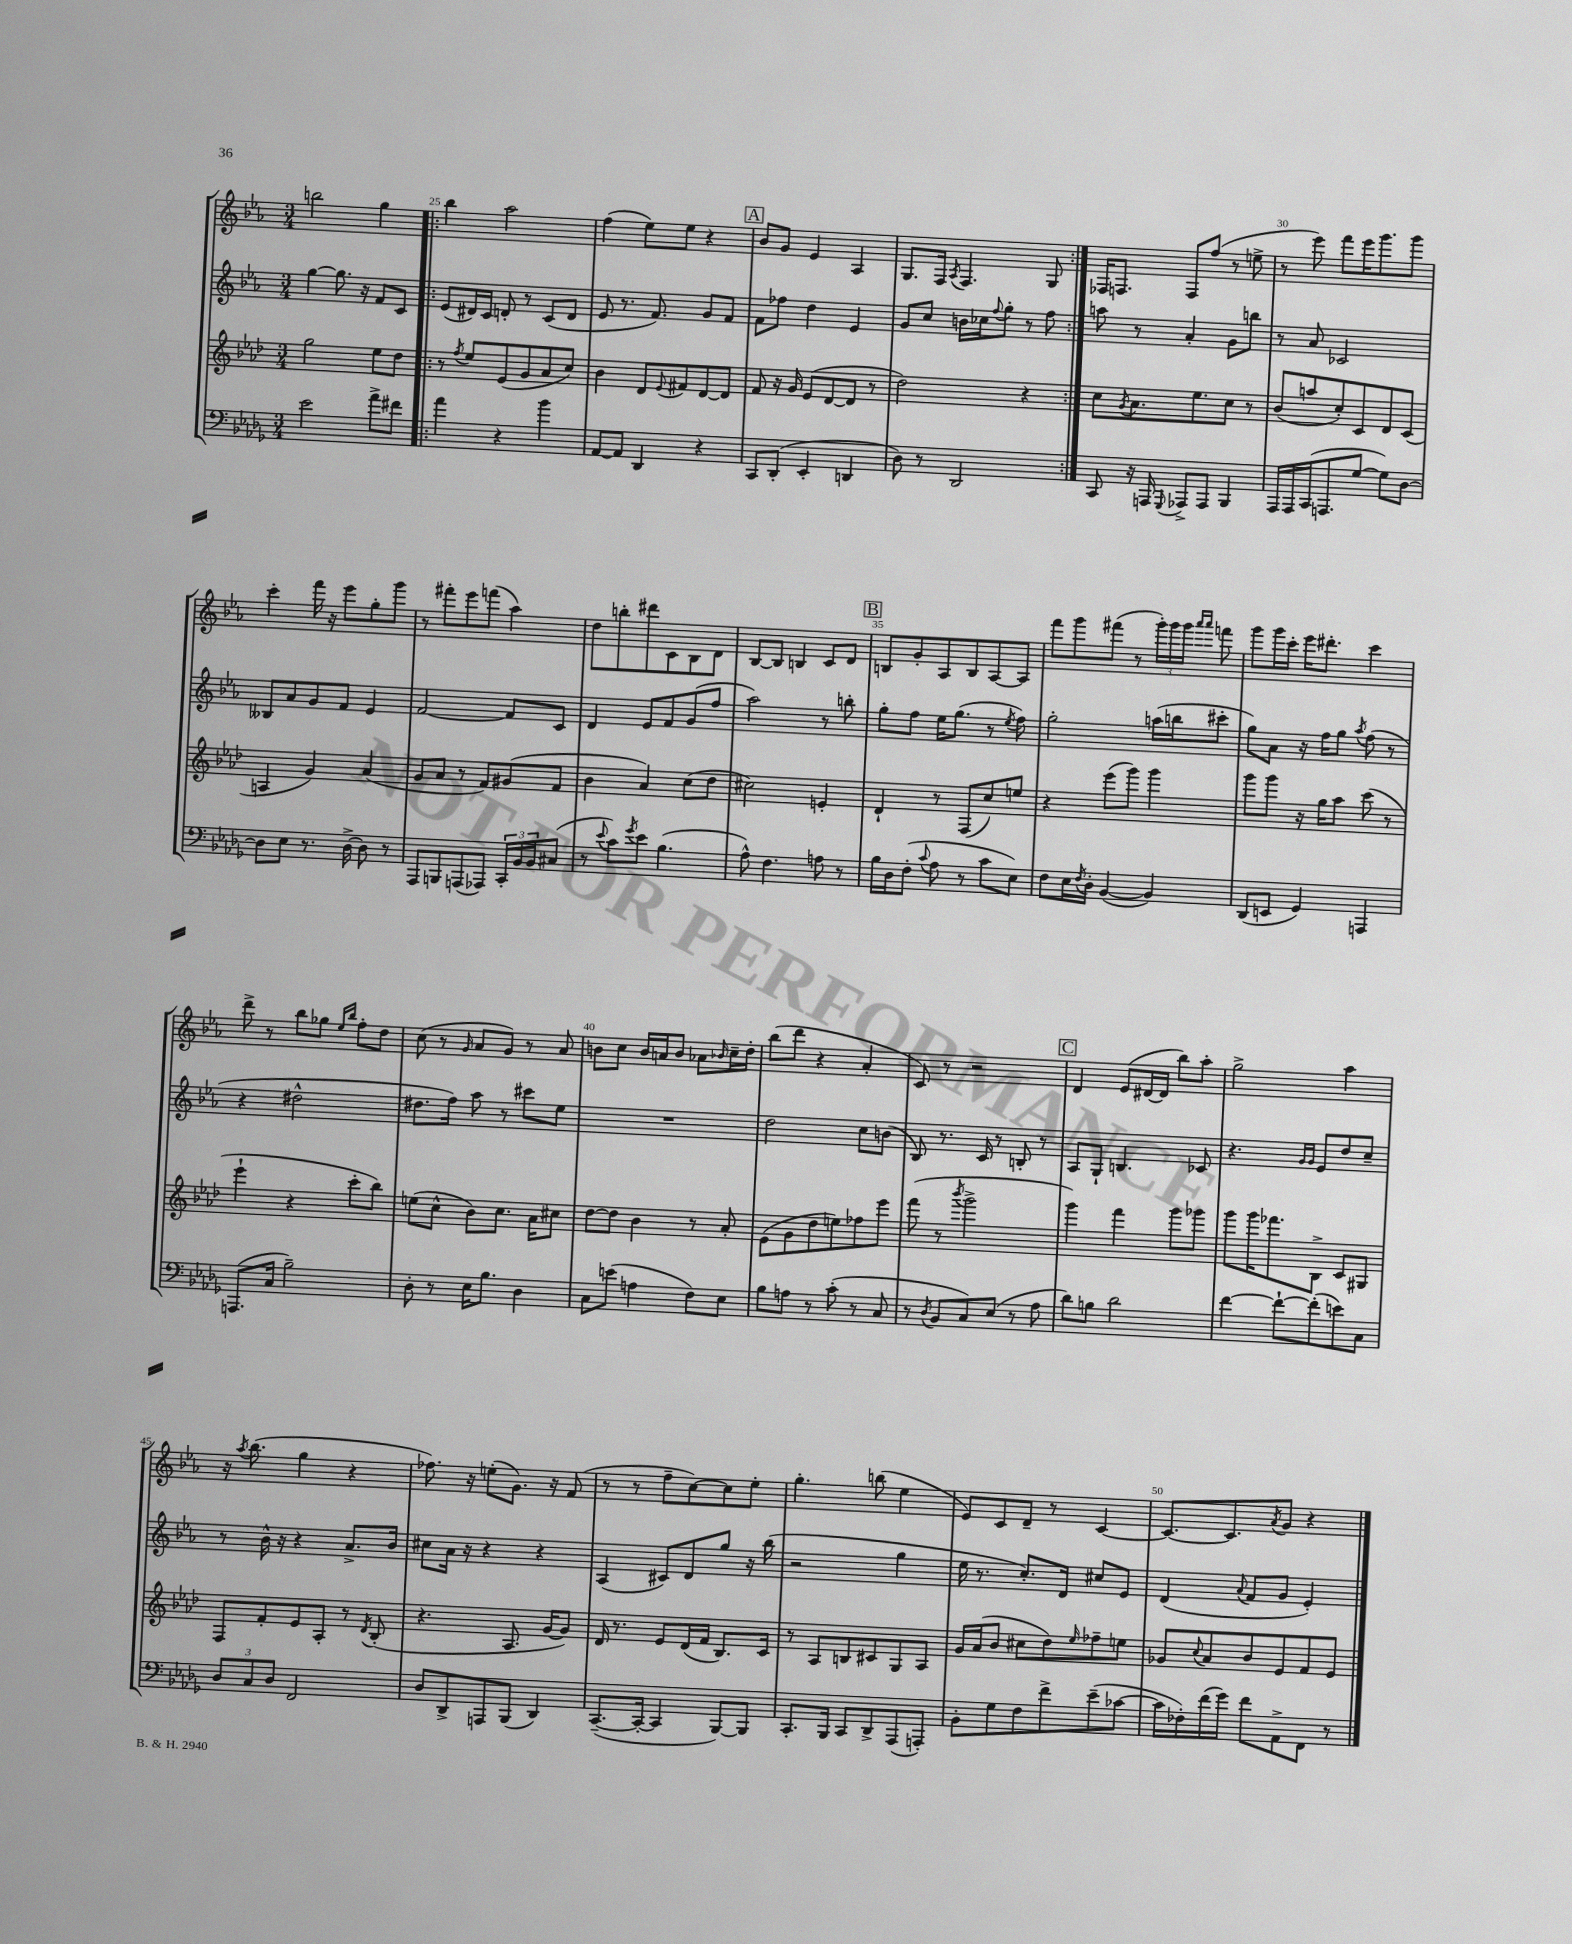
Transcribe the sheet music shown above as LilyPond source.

<<
\new StaffGroup <<
\new Staff = "s0" {
    \clef treble \key ees \major \numericTimeSignature \time 3/4
    b''2 g''4 |
    \repeat volta 2 { bes''4 aes''2 |
    f''4( ees''8) ees''8 r4 |
    \mark \markup { \box "A" } bes'8 g'8 ees'4 aes4 |
    g8. f16 \acciaccatura { aes8 } f4. g8 | }
    fes16 f8. f8 f''8( r8 e''8-> |
    r8 ees'''8) f'''8 ees'''16 g'''8. g'''8 |
    c'''4-. f'''16 r16 ees'''8 g''8-. g'''8 |
    r8 fis'''8-. ees'''8 f'''8( aes''4) |
    d''8 b''8-. dis'''8 c'8 bes8 d'8 |
    bes8~ bes8 b4 c'8 d'8 |
    \mark \markup { \box "B" } b8 g'8-. aes8 b8 aes8~ aes8 |
    f'''8 g'''8 fis'''8( r8 \tuplet 3/2 { g'''16-.) g'''16 g'''16 } \grace { aes'''16 aes'''16 } f'''8 |
    g'''8 g'''16 c'''16-. ees'''16 dis'''8.-. c'''4 |
    d'''8-> r8 bes''8 ges''8 \grace { ees''16 bes''16 } f''8-. d''8 |
    c''8( r8 \grace { g'16 } aes'8 g'8) r8 aes'8 |
    b'8 c''8 b'16 a'16 b'8 aes'8 \grace { bes'16 } c''16-- d''16-. |
    bes''8( d'''8 r4 aes'4-. |
    c'8) r8 r2 |
    \mark \markup { \box "C" } d'4 ees'8( dis'16~ dis'16 bes''8) aes''8-. |
    g''2-> aes''4 |
    r16 \acciaccatura { aes''8 } bes''8.( g''4 r4 |
    fes''8.) r16 e''8-.( g'8.) r16 f'8( |
    r8 r8 f''8-- c''8~) c''8 ees''8-. |
    g''4.-. b''8( ees''4 |
    ees'8) c'8 d'8-- r8 c'4~ |
    c'8.~ c'8. \acciaccatura { aes'8 } g'8 r4 \bar "|." |
}
\new Staff = "s1" {
    \clef treble \key ees \major \numericTimeSignature \time 3/4
    g''4~ g''8. r16 f'8 c'8 |
    \repeat volta 2 { ees'8( dis'16) c'16 d'8-. r8 c'8( d'8 |
    ees'8 r8. f'8.) g'8 f'8 |
    \mark \markup { \box "A" } f'8 fes''8 d''4 ees'4 |
    g'8 c''8 b'16 ces''16 \appoggiatura { f''8 } g''8-. r8 f''8 | }
    a''8 r8 aes'4-. g'8 b''8 |
    r8 aes'8 ces'2 |
    beses8 aes'8 g'8 f'8 ees'4 |
    f'2~ f'8 c'8 |
    d'4 ees'8 f'8 g'8( f''8 |
    aes''2) r8 b''8-. |
    \mark \markup { \box "B" } g''8-. f''8 ees''16 g''8.( r8 \acciaccatura { ees''8 } f''8) |
    g''2-. a''16( b''16 cis'''8-. |
    g''8) aes'8 r16 f''16 g''8 \acciaccatura { aes''8 } f''8( r8 |
    r4 dis''2-^ |
    dis''8. f''16) aes''8 r8 cis'''8 ees''8 |
    R2. |
    d''2 c''8 b'8( |
    bes8) r8. c'16 r8 b8-. r8 |
    \mark \markup { \box "C" } aes8 g8-! b4. ces'8 |
    r4. \grace { g'16 g'16 } ees'8 d''8 c''8-- |
    r8 bes'16-^ r16 r4 aes'8.-> bes'16 |
    cis''8 aes'16 r16 r4 r4 |
    aes4( cis'8) d'8 g''8 r16 bes''16( |
    r2 g''4 |
    ees''16 r8. c''8.-.) d'16 cis''8 ees'8 |
    d'4( \appoggiatura { aes'8 } f'8 g'8 ees'4-.) \bar "|." |
}
\new Staff = "s2" {
    \clef treble \key aes \major \numericTimeSignature \time 3/4
    g''2 ees''8 des''8 |
    \repeat volta 2 { r8 \acciaccatura { f''8 } ees''8 ees'8( g'8 aes'8 c''8) |
    bes'4 des'8 \appoggiatura { ees'8 } fis'8 des'8~ des'8 |
    \mark \markup { \box "A" } f'8 r16 g'16 ees'8( des'8~ des'8 r8 |
    des''2) r4 | }
    c''8 \acciaccatura { g'8 } aes'8. ees''8. c''8 r8 |
    bes'8( a''8 c''8-.) c'8 des'8 c'8( |
    a4 g'4) aes'4( |
    g'8 aes'8 r8 f'8) gis'8( f'8 |
    bes'4 aes'4) c''8( des''8 |
    cis''2) e'4-. |
    \mark \markup { \box "B" } des'4-! r8 f8( c''8) e''8 |
    r4 ees'''8( g'''8) g'''4 |
    g'''8 g'''8 r16 g''16 aes''8 c'''8( r8 |
    ees'''4-! r4 c'''8-. bes''8) |
    e''8( c''8-^ bes'8) c''8. aes'16 cis''8 |
    des''8~ des''8 bes'4 r8 aes'8-. |
    ees'8( g'8 des''8 e''8) fes''8 ees'''8 |
    f'''8( r8 \acciaccatura { bes'''8 } g'''2-> |
    \mark \markup { \box "C" } g'''4) f'''4 g'''8 ges'''8 |
    g'''8 g'''16 fes'''8. bes8-> c'8 gis8 |
    f8 f'8-. ees'8 aes8-. r8 \acciaccatura { des'8 } bes8-.( |
    r4. aes8. g'16~ g'8) |
    des'16 r8. ees'8 des'16( f'16 bes8.) c'16 |
    r8 aes8 b8 cis'8 g8 aes8 |
    g'16 aes'16( bes'8 cis''8 des''8) \grace { ees''16 } fes''8-- e''8 |
    ges'8 \appoggiatura { c''8 } aes'8 bes'8 ees'8 f'8 ees'8 \bar "|." |
}
\new Staff = "s3" {
    \clef bass \key des \major \numericTimeSignature \time 3/4
    ees'2 aes'8-> fis'8 |
    \repeat volta 2 { aes'4 r4 bes'4 |
    aes,8~ aes,8 des,4 r4 |
    \mark \markup { \box "A" } c,8 des,8-.( ees,4-. d,4 |
    des8) r8 des,2 | }
    c,8 r16 a,,16 \appoggiatura { ges,,8 } aes,,8-> aes,,8 bes,,4 |
    aes,,16 aes,,16 c,16( a,,8. ges8~ ges8) des8~ |
    des8 ees8 r8. des16~-> des8 r8 |
    aes,,8 b,,8 a,,8( aes,,8) \tuplet 3/2 { c,16-. bes,16 bes,16 } cis8( |
    r8 \appoggiatura { ees'8 } c'8) \acciaccatura { ges'8 } ees'8 bes4.( |
    aes8-^) f4. a8 r8 |
    \mark \markup { \box "B" } bes16 des16 f8-.( \appoggiatura { c'8 } aes8 r8 c'8 ees8) |
    f8 ees16 \acciaccatura { f8 } des16-. bes,4~( bes,4) |
    des,8( e,8 ges,4) a,,4 |
    a,,8.( c16 bes2--) |
    des8-. r8 ees16 bes8. des4 |
    c8 e'8( a4 f8) ees8 |
    bes8 a8 r8 c'8-.( r8 c8 |
    r8 \acciaccatura { des8 } bes,8 c8) ees8( r8 aes8 |
    \mark \markup { \box "C" } des'8) b8 des'2 |
    f'4~ f'8~-! f'8-.( e'8) c8 |
    \tuplet 3/2 { des8 c8 des8 } f,2 |
    des8 des,8-> a,,8 bes,,8( des,4) |
    c,8.~--( c,16~-. c,4 bes,,8~) bes,,8 |
    c,8.-. bes,,16 c,8 des,8-> aes,,8( a,,8-.) |
    bes,8-. ges8 f8 f'8-> ees'8--( ces'8~ |
    ces'16 fes16-.) f'16( ges'16) f'8 aes,8-> f,8 r8 \bar "|." |
}
>>
>>
\layout { \context { \Score currentBarNumber = #24 \override BarNumber.break-visibility = ##(#f #t #t) barNumberVisibility = #(every-nth-bar-number-visible 5) } }
